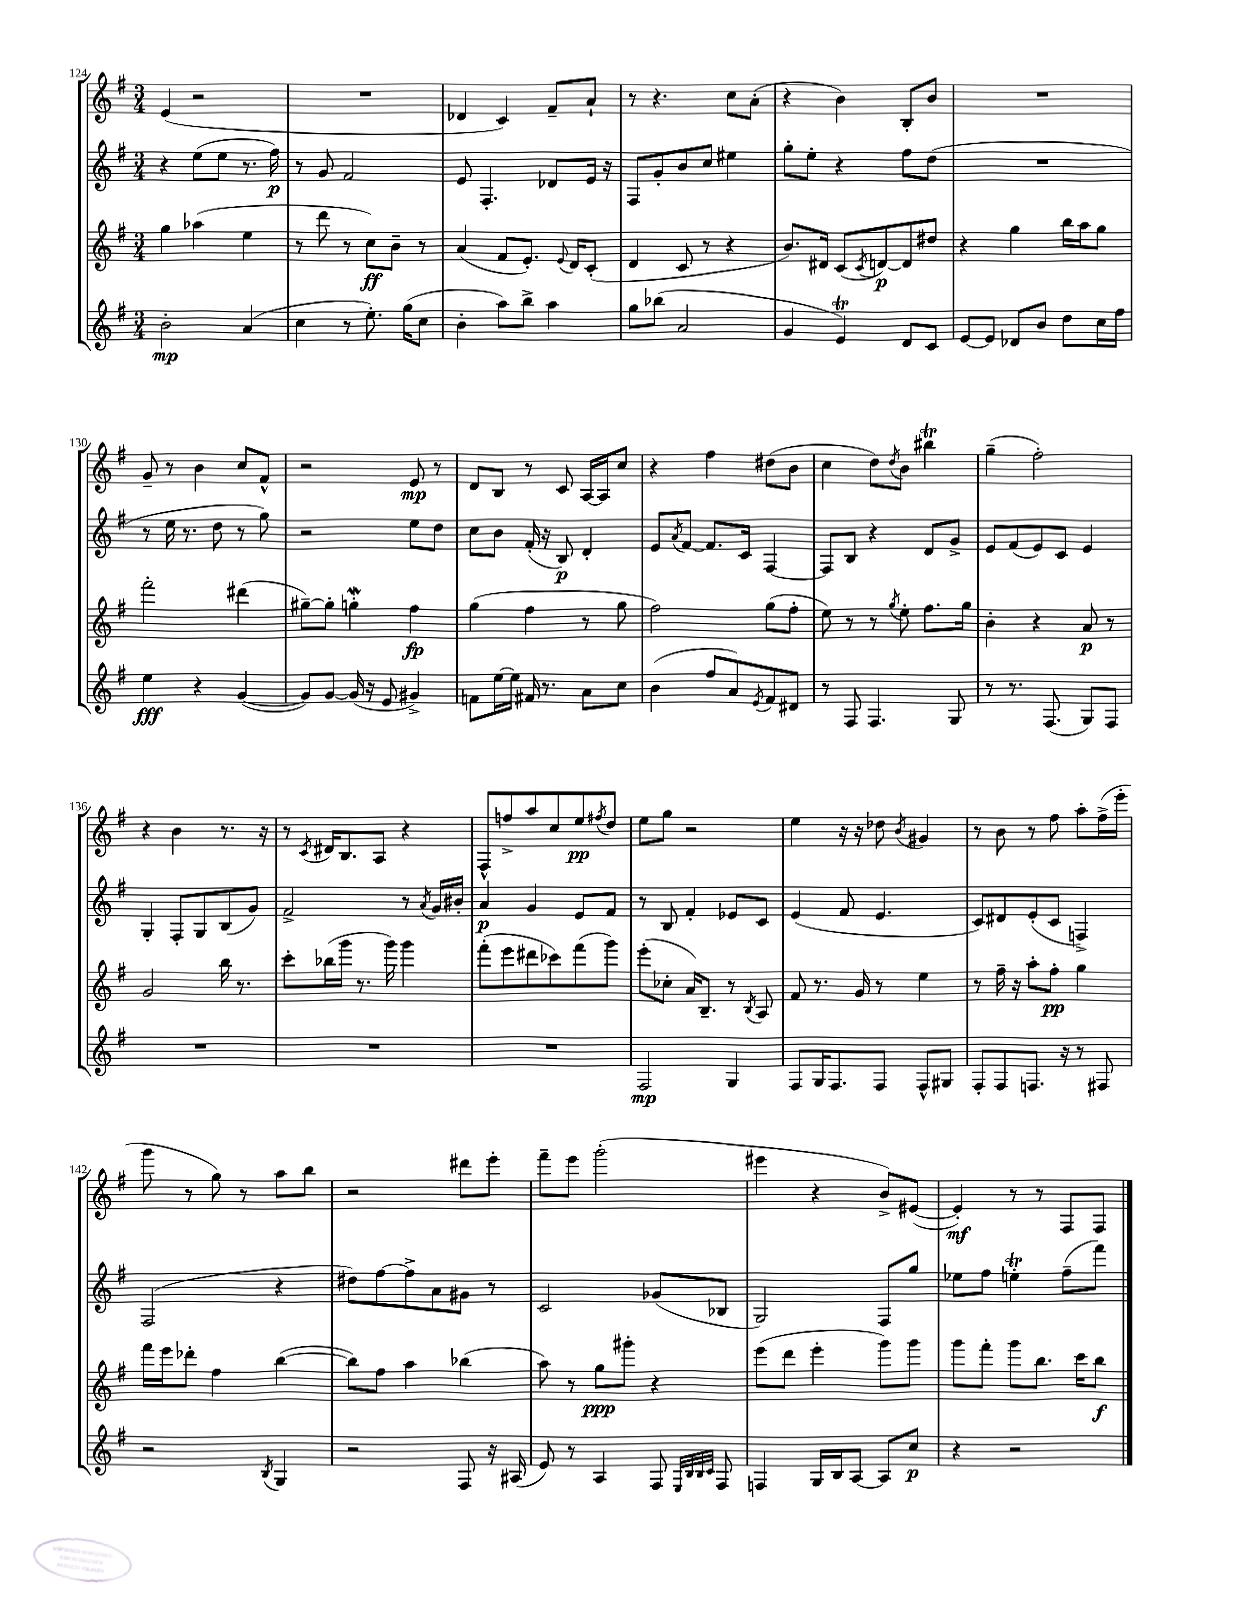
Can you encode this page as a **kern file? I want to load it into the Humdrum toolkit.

**kern	**dynam	**kern	**dynam	**kern	**dynam	**kern	**dynam
*part4	*part4	*part3	*part3	*part2	*part2	*part1	*part1
*staff4	*staff4	*staff3	*staff3	*staff2	*staff2	*staff1	*staff1
*clefG2	*	*clefG2	*	*clefG2	*	*clefG2	*
*k[f#]	*	*k[f#]	*	*k[f#]	*	*k[f#]	*
*M3/4	*	*M3/4	*	*M3/4	*	*M3/4	*
=124	=124	=124	=124	=124	=124	=124	=124
2b'\	mp	4gg\	.	4r	.	(4e/	.
.	.	(4aa-X\	.	(8ee\L	.	2r	.
.	.	.	.	8ee\J	.	.	.
(4a/	.	4ee\	.	8.r	.	.	.
.	.	.	.	16ff#\)	p	.	.
=125	=125	=125	=125	=125	=125	=125	=125
4cc\	.	8r	.	8r	.	2.r	.
.	.	8ddd\	.	8g/	.	.	.
8r	.	8r	.	2f#/	.	.	.
8.ee'\)	.	8cc\L)	ff	.	.	.	.
.	.	8b~\J	.	.	.	.	.
(16gg\KL	.	.	.	.	.	.	.
8cc\J	.	8r	.	.	.	.	.
=126	=126	=126	=126	=126	=126	=126	=126
4b'\	.	(4a/	.	8e/	.	4d-X/	.
.	.	.	.	4.F#'/	.	.	.
8aa\L)	.	8f#/L	.	.	.	4c/)	.
8bb^\J	.	8.e'/J)	.	.	.	.	.
4aa\	.	.	.	8d-X/L	.	8f#~/L	.
.	.	8qqe/	.	.	.	.	.
.	.	16d/KL	.	.	.	.	.
.	.	(8c'/J	.	16e/Jk	.	8a`/J	.
.	.	.	.	16r	.	.	.
=127	=127	=127	=127	=127	=127	=127	=127
8gg\L	.	4d/	.	8F#/L	.	8r	.
(8bb-X\J	.	.	.	8g'/	.	4.r	.
2a/	.	8c/	.	8b/	.	.	.
.	.	8r	.	8cc/J	.	.	.
.	.	4r	.	4ee#X\	.	8cc\L	.
.	.	.	.	.	.	(8a'\J	.
=128	=128	=128	=128	=128	=128	=128	=128
4g/	.	8.b/L)	.	8gg'\L	.	4r	.
.	.	.	.	8ee'\J	.	.	.
.	.	16d#X/Jk	.	.	.	.	.
4eT/)	.	(8c/L	.	4r	.	4b\)	.
.	.	8qc/	.	.	.	.	.
.	.	[8dn/)	p	.	.	.	.
8d/L	.	8d/]	.	8ff#\L	.	8B'/L	.
8c/J	.	8dd#X/J	.	(8dd\J	.	8b/J	.
=129	=129	=129	=129	=129	=129	=129	=129
[8e/L	.	4r	.	2.r	.	2.r	.
8e/J]	.	.	.	.	.	.	.
8d-X/L	.	4gg\	.	.	.	.	.
8b/J	.	.	.	.	.	.	.
8dd\L	.	16bb\LL	.	.	.	.	.
.	.	16aa\J	.	.	.	.	.
16cc\L	.	8gg\J	.	.	.	.	.
16ff#\JJ	.	.	.	.	.	.	.
!!LO:LB:g=z
=130	=130	=130	=130	=130	=130	=130	=130
4ee\	fff	2fff#'\	.	8r	.	8g~/	.
.	.	.	.	16ee\	.	8r	.
.	.	.	.	8.r	.	.	.
4r	.	.	.	.	.	4b\	.
.	.	.	.	8dd\	.	.	.
([4g/	.	(4ddd#X\	.	8r	.	8cc/L	.
.	.	.	.	8gg\)	.	8f#^^/J	.
=131	=131	=131	=131	=131	=131	=131	=131
8g/L])	.	[8gg#X~\L)	.	2r	.	2r	.
[8g/J	.	8gg#'\J]	.	.	.	.	.
(16g/]	.	4ggnw'\	.	.	.	.	.
16r	.	.	.	.	.	.	.
8e/	.	.	.	.	.	.	.
4g#X^/)	.	4ff#\	fp	8ee\L	.	8e/	mp
.	.	.	.	8dd\J	.	8r	.
=132	=132	=132	=132	=132	=132	=132	=132
8fn\L	.	(4gg\	.	8cc\L	.	8d/L	.
[16ee\L	.	.	.	8b\J	.	8B/J	.
16ee\JJ]	.	.	.	.	.	.	.
16f#X/	.	4ff#\	.	(16f#'/	.	8r	.
8.r	.	.	.	16r	.	.	.
.	.	.	.	8B/)	p	8c/	.
8a\L	.	8r	.	4d'/	.	[16A/LL	.
.	.	.	.	.	.	16A/J]	.
8cc\J	.	8gg\	.	.	.	8cc/J	.
=133	=133	=133	=133	=133	=133	=133	=133
(4b\	.	2ff#\)	.	8e/L	.	4r	.
.	.	.	.	8qa/	.	.	.
.	.	.	.	[8f#/J	.	.	.
8ff#/L	.	.	.	8.f#/L]	.	4ff#\	.
8a/)	.	.	.	.	.	.	.
.	.	.	.	16c/Jk	.	.	.
8qe/	.	.	.	.	.	.	.
8f#/	.	(8gg\L	.	[4F#/	.	(8dd#X\L	.
8d#X/J	.	8ff#'\J	.	.	.	8b\J	.
=134	=134	=134	=134	=134	=134	=134	=134
8r	.	8ee\)	.	8F#/L]	.	4cc\	.
8F#/	.	8r	.	8B/J	.	.	.
4.F#/	.	8r	.	4r	.	8dd\L)	.
.	.	8qgg/	.	.	.	8qdd/	.
.	.	8ee'\	.	.	.	8b\J	.
.	.	8.ff#\L	.	8d/L	.	4bb#Xt\	.
8G/	.	.	.	8g^/J	.	.	.
.	.	16gg\Jk	.	.	.	.	.
=135	=135	=135	=135	=135	=135	=135	=135
8r	.	4b'\	.	8e/L	.	(4gg~\	.
8.r	.	.	.	(8f#/	.	.	.
.	.	4r	.	8e/)	.	2ff#'\)	.
(8.F#/	.	.	.	.	.	.	.
.	.	.	.	8c/J	.	.	.
8G/L)	.	8a/	p	4e/	.	.	.
8F#/J	.	8r	.	.	.	.	.
!!LO:LB:g=z
=136	=136	=136	=136	=136	=136	=136	=136
2.r	.	2g/	.	4G'/	.	4r	.
.	.	.	.	8F#'/L	.	4b\	.
.	.	.	.	8G/	.	.	.
.	.	16bb\	.	(8B/	.	8.r	.
.	.	8.r	.	.	.	.	.
.	.	.	.	8g/J)	.	.	.
.	.	.	.	.	.	16r	.
=137	=137	=137	=137	=137	=137	=137	=137
2.r	.	8ccc'\L	.	2f#^/	.	8r	.
.	.	.	.	.	.	8qc/	.
.	.	(16bb-X\L	.	.	.	16d#X/KL	.
.	.	16ggg\JJ	.	.	.	8.B/	.
.	.	8.r	.	.	.	.	.
.	.	.	.	.	.	8A/J	.
.	.	16ggg\)	.	.	.	.	.
.	.	4ggg\	.	8r	.	4r	.
.	.	.	.	8qa/	.	.	.
.	.	.	.	16g/LL	.	.	.
.	.	.	.	16b#X'/JJ	.	.	.
=138	=138	=138	=138	=138	=138	=138	=138
2.r	.	(8fff#'\L	.	4a/	p	8F#^^/L	.
.	.	8eee\	.	.	.	8ffn^/	.
.	.	8ddd#X\	.	4g/	.	8aa/	.
.	.	8ccc-X\)	.	.	.	8cc/	.
.	.	(8fff#\	.	8e/L	.	8ee/	pp
.	.	.	.	.	.	8qff#X/	.
.	.	8ggg\J)	.	8f#/J	.	8dd/J	.
=139	=139	=139	=139	=139	=139	=139	=139
2F#/	mp	(8eee'\L	.	8r	.	8ee\L	.
.	.	8cc-X'\J	.	8B/	.	8gg\J	.
.	.	16a/KL)	.	4f#'/	.	2r	.
.	.	8.B~/J	.	.	.	.	.
4G/	.	8r	.	8e-X/L	.	.	.
.	.	8qB/	.	.	.	.	.
.	.	8A/	.	8c/J	.	.	.
=140	=140	=140	=140	=140	=140	=140	=140
8F#/L	.	8f#/	.	(4e/	.	4ee\	.
16G/K	.	8.r	.	.	.	.	.
8.F#/	.	.	.	.	.	.	.
.	.	.	.	8f#/	.	16r	.
.	.	16g/	.	.	.	16r	.
8F#/J	.	8r	.	4.e/	.	8dd-X\	.
.	.	.	.	.	.	8qb/	.
8F#^^/L	.	4ee\	.	.	.	4g#X/	.
8G#X/J	.	.	.	.	.	.	.
=141	=141	=141	=141	=141	=141	=141	=141
8F#'/L	.	8r	.	8c/L)	.	8r	.
8F#/	.	16ff#~\	.	8d#X/	.	8b\	.
.	.	16r	.	.	.	.	.
8.Fn/J	.	8aa'\L	.	(8e'/	.	8r	.
.	.	8ff#'\J	pp	8c/J	.	8ff#\	.
16r	.	.	.	.	.	.	.
8r	.	4gg\	.	4Fn^/)	.	8aa'\L	.
8F#X/	.	.	.	.	.	(16ff#^\L	.
.	.	.	.	.	.	16eee'\JJ	.
!!LO:LB:g=z
=142	=142	=142	=142	=142	=142	=142	=142
2r	.	16fff#\LL	.	(2F#/	.	8ggg\	.
.	.	16eee\J	.	.	.	.	.
.	.	8ddd-X'\J	.	.	.	8r	.
.	.	4ff#\	.	.	.	8gg\)	.
.	.	.	.	.	.	8r	.
8qB/	.	.	.	.	.	.	.
4G/	.	([4bb\	.	4r	.	8aa\L	.
.	.	.	.	.	.	8bb\J	.
=143	=143	=143	=143	=143	=143	=143	=143
2r	.	8bb\L])	.	8dd#X\L)	.	2r	.
.	.	8ff#\J	.	[8ff#\	.	.	.
.	.	4aa\	.	8ff#^\]	.	.	.
.	.	.	.	8a\	.	.	.
8F#/	.	(4bb-X\	.	8g#X\J	.	8ddd#X\L	.
16r	.	.	.	8r	.	8eee'\J	.
(16A#X/	.	.	.	.	.	.	.
=144	=144	=144	=144	=144	=144	=144	=144
8e/)	.	8aa\)	.	2c/	.	8fff#~\L	.
8r	.	8r	.	.	.	8eee\J	.
4A/	.	8gg\L	ppp	.	.	(2ggg'\	.
.	.	8ggg#X'\J	.	.	.	.	.
8F#/	.	4r	.	(8g-X/L	.	.	.
32qqE/LLL	.	.	.	.	.	.	.
32qqB/	.	.	.	.	.	.	.
32qqB/	.	.	.	.	.	.	.
32qqc/JJJ	.	.	.	.	.	.	.
8F#/	.	.	.	8B-X/J	.	.	.
=145	=145	=145	=145	=145	=145	=145	=145
4Fn/	.	(8eee\L	.	2G/)	.	4eee#X\	.
.	.	8ddd\J	.	.	.	.	.
16G/LL	.	4eee'\	.	.	.	4r	.
16B/J	.	.	.	.	.	.	.
[8A/J	.	.	.	.	.	.	.
8A/L]	.	8ggg\L)	.	8F#/L	.	8b^/L)	.
8cc/J	p	8ggg\J	.	8gg/J	.	([8e#X/J	.
=146	=146	=146	=146	=146	=146	=146	=146
4r	.	8ggg\L	.	8ee-X\L	.	4e#'/])	mf
.	.	8fff#'\J	.	8ff#\J	.	.	.
2r	.	8ggg\L	.	4eenT'\	.	8r	.
.	.	8.bb\J	.	.	.	8r	.
.	.	.	.	(8ff#~\L	.	8F#/L	.
.	.	16ccc\KL	.	.	.	.	.
.	.	8bb\J	f	8fff#\J)	.	8F#/J	.
==	==	==	==	==	==	==	==
*-	*-	*-	*-	*-	*-	*-	*-
